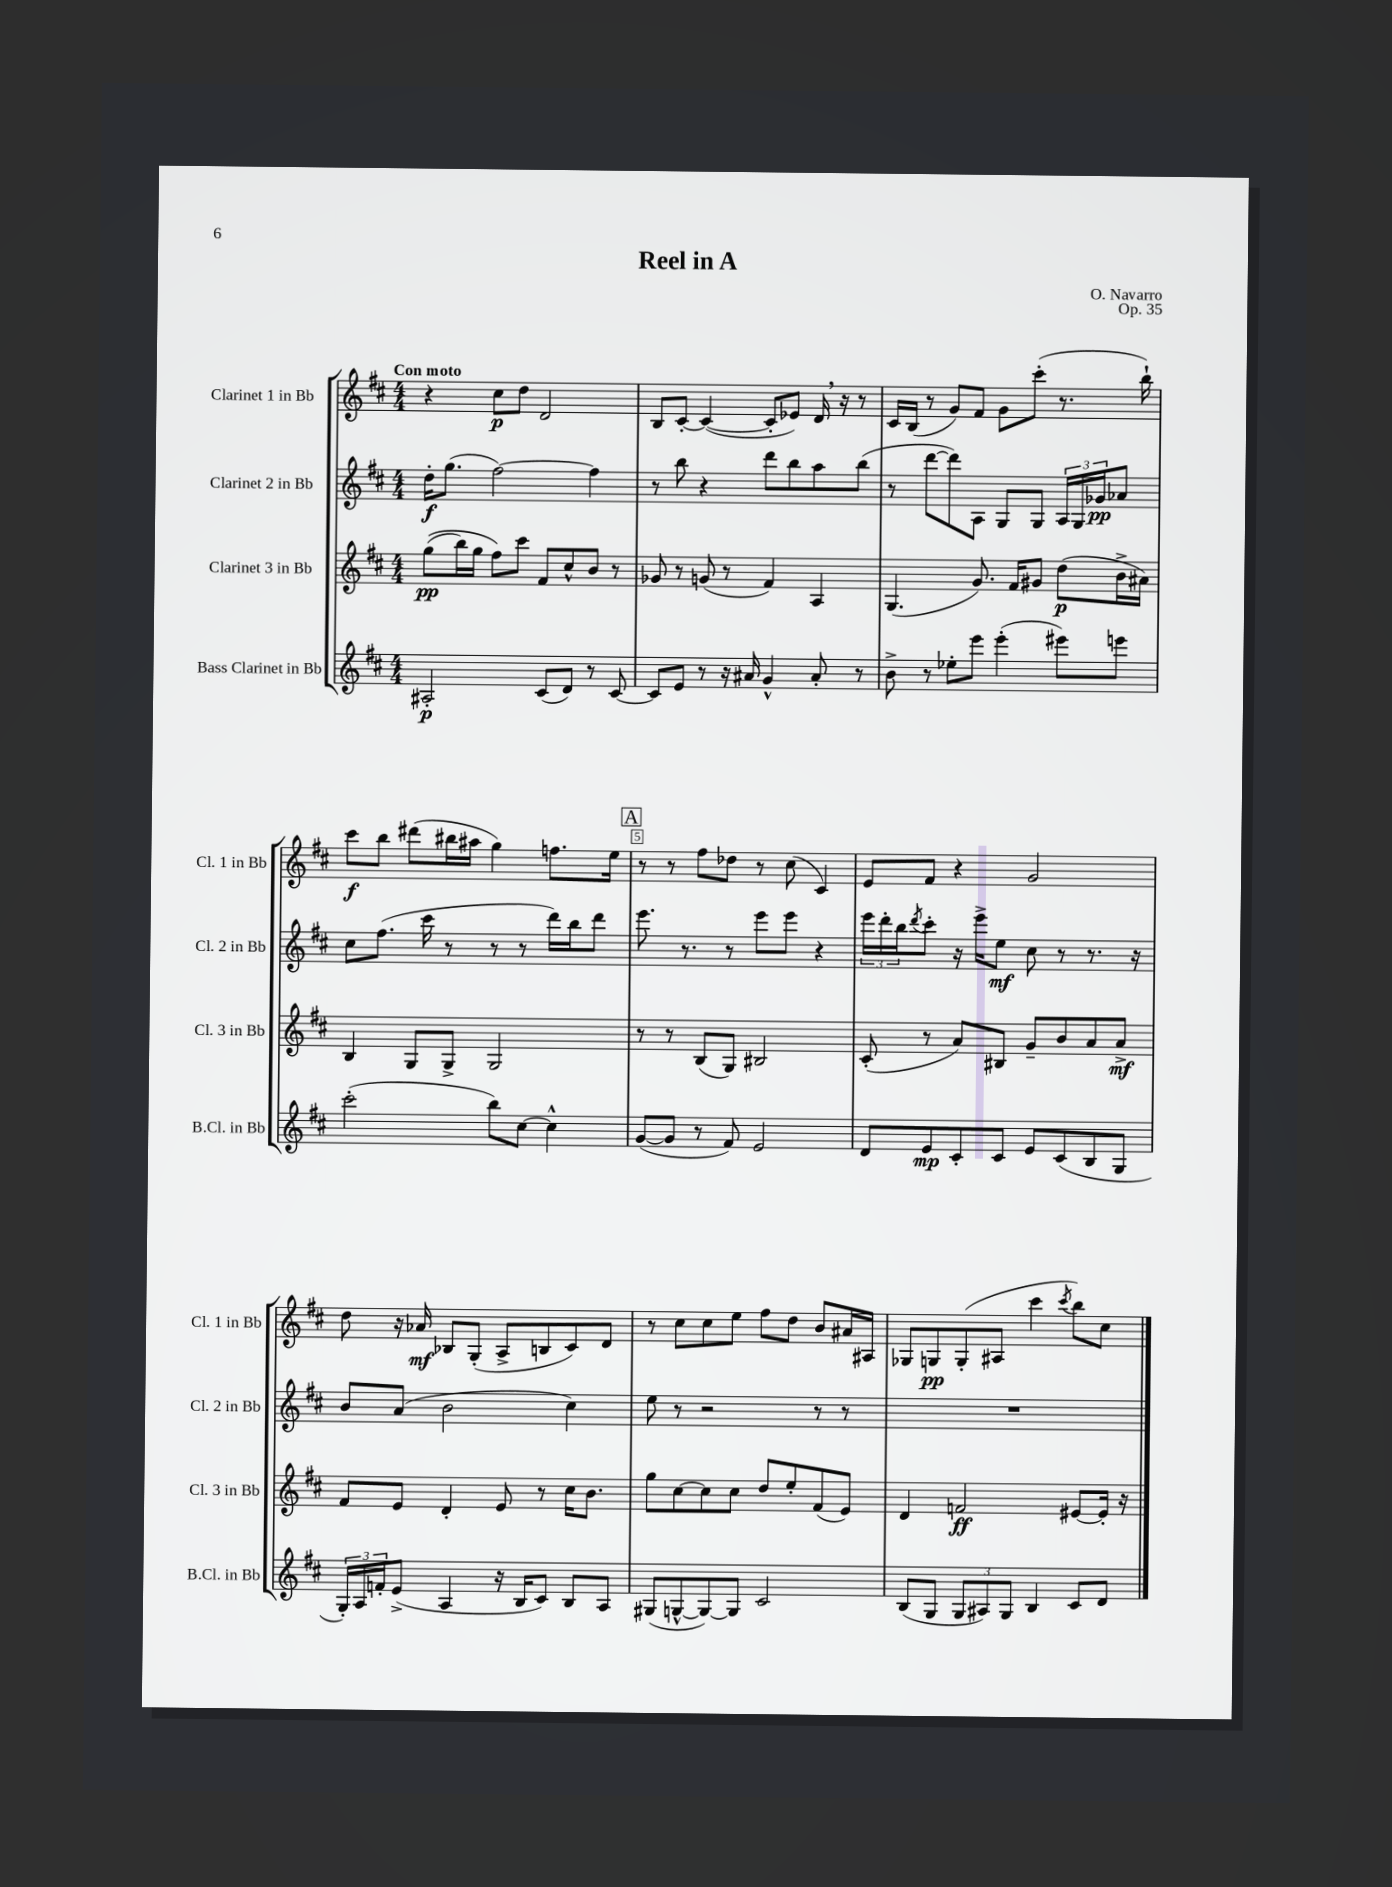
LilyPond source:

\header { title = "Reel in A" composer = "O. Navarro" opus = "Op. 35" }
<<
\new StaffGroup <<
\new Staff = "s0" \with { instrumentName = "Clarinet 1 in Bb" shortInstrumentName = "Cl. 1 in Bb" } {
    \clef treble \key d \major \numericTimeSignature \time 4/4 \tempo "Con moto"
    r4 cis''8\p d''8 d'2 |
    b8 cis'8~-. cis'4~( cis'8-. ees'8) d'16 \breathe r16 r8 |
    cis'16 b16( r8 g'8) fis'8 g'8 cis'''8-.( r8. b''16-!) |
    cis'''8\f b''8 dis'''8( bis''16 ais''16 g''4) f''8. e''16 |
    \mark \markup { \box "A" } r8 r8 fis''8 des''8 r8 cis''8( cis'4) |
    e'8 fis'8 r4 g'2 |
    d''8 r16 aes'16\mf bes8 g8-.( a8-> b8 cis'8) d'8 |
    r8 cis''8 cis''8 e''8 fis''8 d''8 b'8 ais'16 ais16 |
    ges8 g8\pp g8-.( ais8 cis'''4 \acciaccatura { cis'''8 } b''8) cis''8 \bar "|." |
}
\new Staff = "s1" \with { instrumentName = "Clarinet 2 in Bb" shortInstrumentName = "Cl. 2 in Bb" } {
    \clef treble \key d \major \numericTimeSignature \time 4/4
    d''16-.\f g''8.( fis''2~) fis''4 |
    r8 b''8 r4 d'''8 b''8 a''8 b''8( |
    r8 d'''8~ d'''8) a8 g8 g8 \tuplet 3/2 { a16 g16 ges'16\pp } aes'8 |
    cis''8 fis''8.( cis'''16 r8 r8 r8 d'''16) b''16 d'''8 |
    \mark \markup { \box "A" } e'''8. r8. r8 e'''8 e'''8 r4 |
    \tuplet 3/2 { e'''16 d'''16-. b''16 } \acciaccatura { d'''8 } cis'''8-. r16 e'''16-> e''8\mf cis''8 r8 r8. r16 |
    b'8 a'8( b'2 cis''4) |
    e''8 r8 r2 r8 r8 |
    R1 \bar "|." |
}
\new Staff = "s2" \with { instrumentName = "Clarinet 3 in Bb" shortInstrumentName = "Cl. 3 in Bb" } {
    \clef treble \key d \major \numericTimeSignature \time 4/4
    g''8\pp(\( b''16) g''16 fis''8\) cis'''8 fis'8 cis''8-^ b'8 r8 |
    ges'8 r8 g'8( r8 fis'4) a4 |
    g4.( g'8.) fis'16 gis'8 d''8\p( b'16-> ais'16) |
    b4 g8 g8-> g2 |
    \mark \markup { \box "A" } r8 r8 b8( g8) bis2 |
    cis'8-.( r8 a'8) bis8 g'8-- b'8 a'8 a'8->\mf |
    fis'8 e'8 d'4-. e'8 r8 cis''16 b'8. |
    g''8 cis''8~ cis''8 cis''8 d''8 e''8-. fis'8( e'8) |
    d'4 f'2\ff eis'8~ eis'16-. r16 \bar "|." |
}
\new Staff = "s3" \with { instrumentName = "Bass Clarinet in Bb" shortInstrumentName = "B.Cl. in Bb" } {
    \clef treble \key d \major \numericTimeSignature \time 4/4
    ais2-.\p cis'8( d'8) r8 cis'8~ |
    cis'8 e'8 r8 r16 ais'16 g'4-^ ais'8-. r8 |
    b'8-> r8 ees''8-. e'''8 e'''4-.( eis'''8) e'''8 |
    cis'''2-.( b''8) cis''8~ cis''4-^ |
    \mark \markup { \box "A" } g'8~( g'8 r8 fis'8) e'2 |
    d'8 e'8\mp cis'8-. cis'8 e'8 cis'8( b8 g8 |
    \tuplet 3/2 { g16-.) a16 f'16-. } e'8->( a4 r16 b16 cis'8) b8 a8 |
    gis8( g8~-^ g8~) g8 cis'2 |
    b8( g8 \tuplet 3/2 { g8 ais8) g8 } b4 cis'8 d'8 \bar "|." |
}
>>
>>
\layout { \context { \Score \override BarNumber.break-visibility = ##(#f #t #t) barNumberVisibility = #(every-nth-bar-number-visible 5) \override BarNumber.stencil = #(make-stencil-boxer 0.1 0.3 ly:text-interface::print) } }
